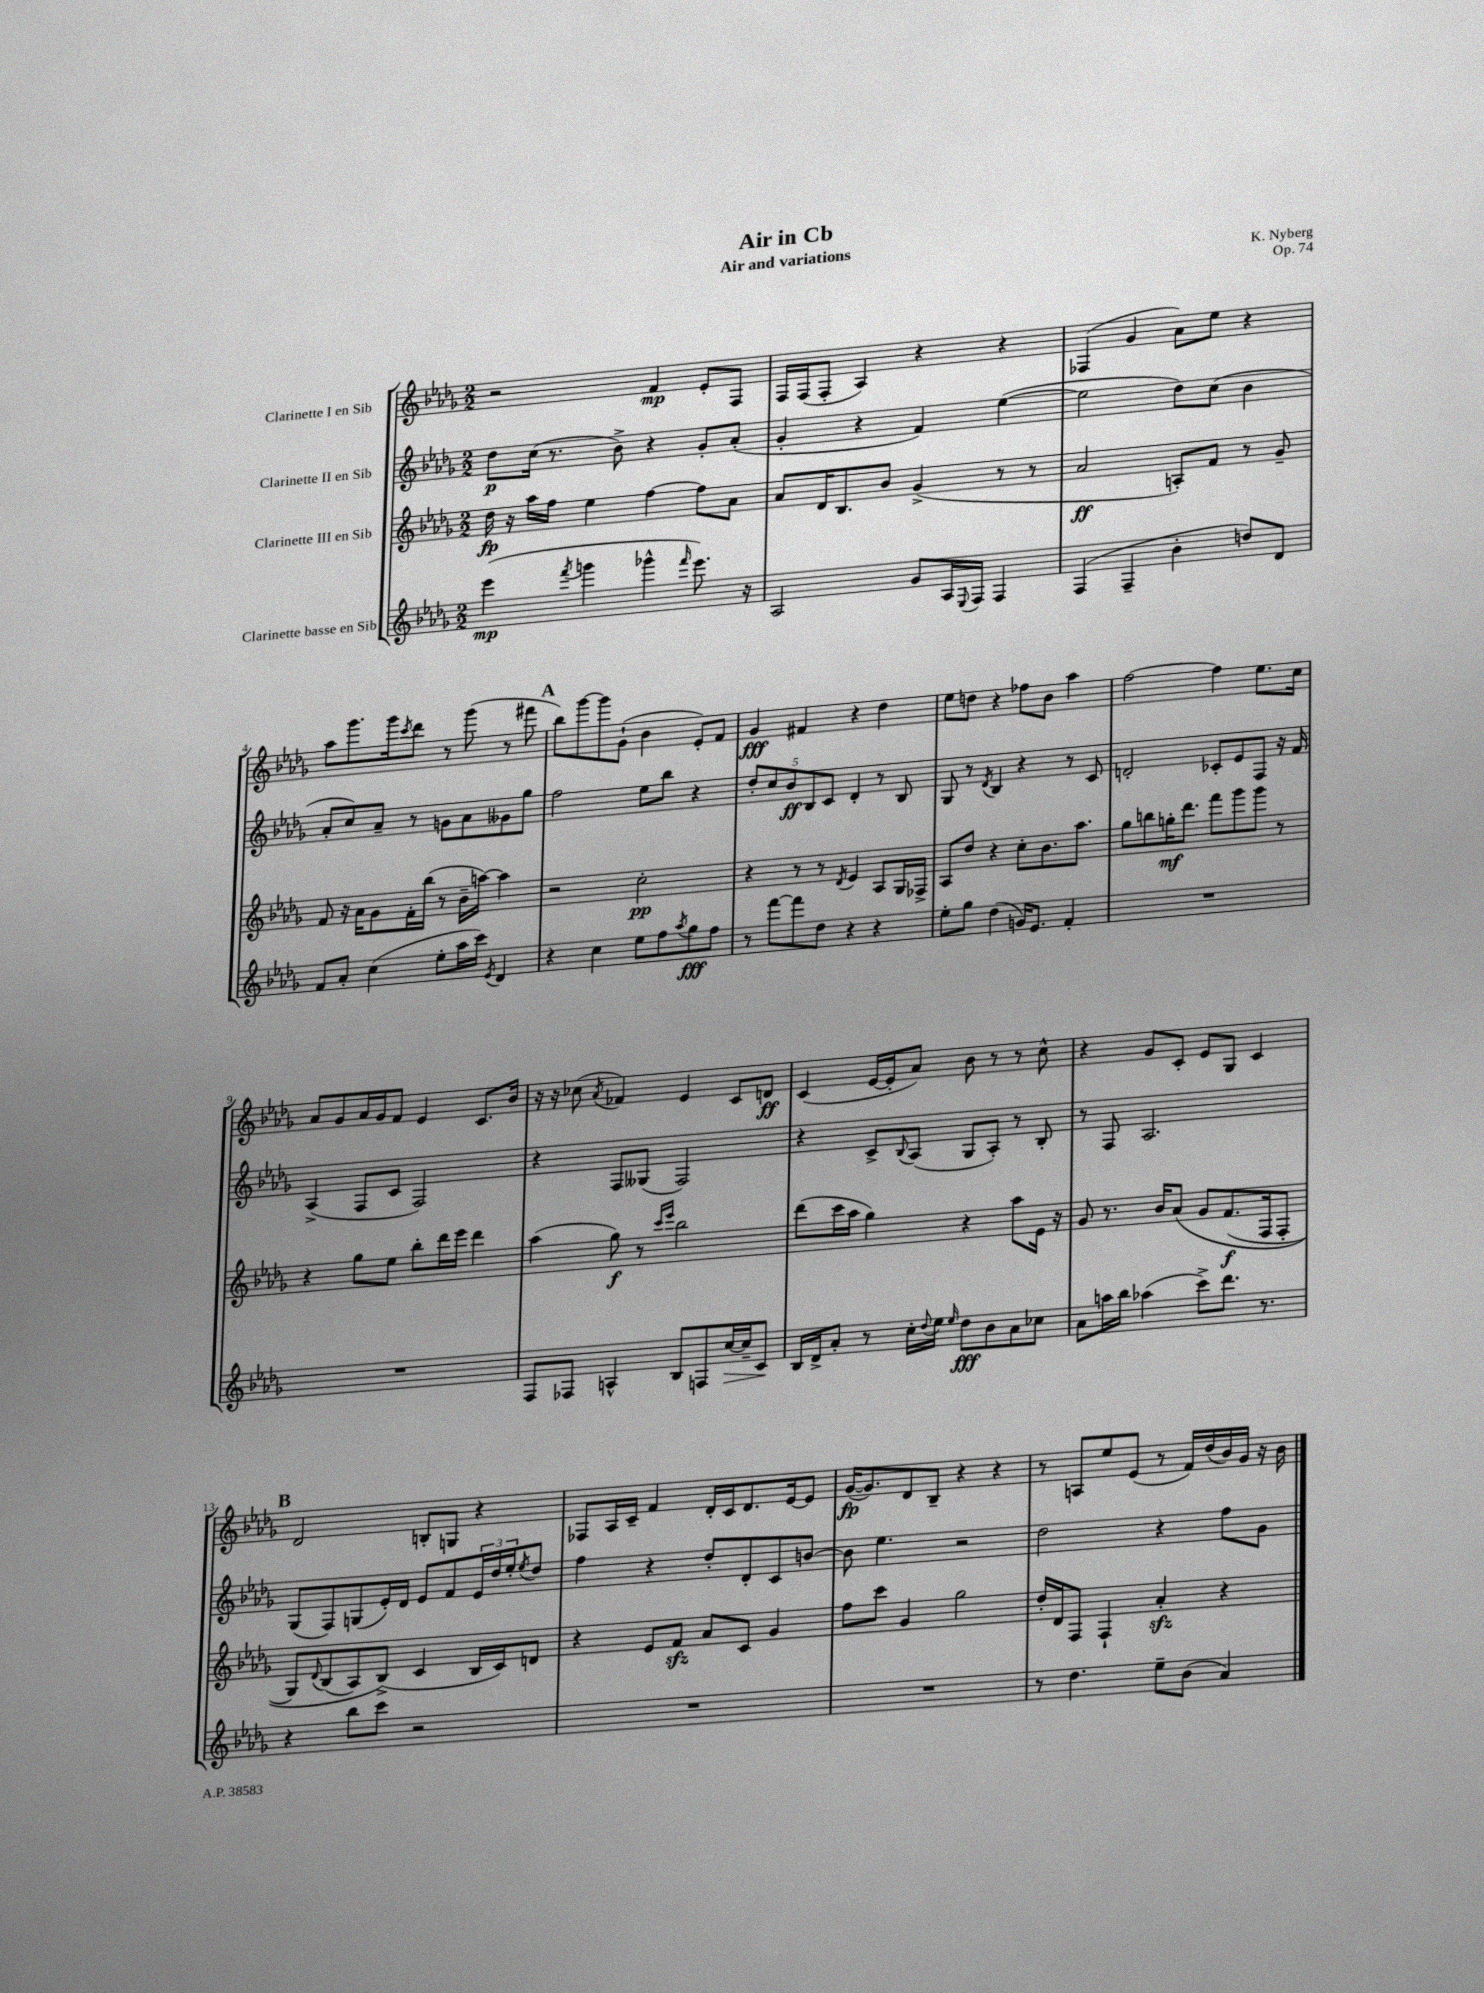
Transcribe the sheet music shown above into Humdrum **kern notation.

**kern	**kern	**kern	**kern
*staff4	*staff3	*staff2	*staff1
*clefG2	*clefG2	*clefG2	*clefG2
*k[b-e-a-d-g-]	*k[b-e-a-d-g-]	*k[b-e-a-d-g-]	*k[b-e-a-d-g-]
*M2/2	*M2/2	*M2/2	*M2/2
(4eee-\	16dd-\	8dd-\L	2r
.	16r	.	.
.	16aa-\LL	(16cc\Jk	.
.	16ff\JJ	8.r	.
8qfff/	.	.	.
4ggg\	4ee-\	.	.
.	.	8b-^\)	.
4ggg-^^\	[4ff\	4r	4f/
16qqfff/	.	.	.
8.eee-\)	8ff\]L	8g-'/L	8e-'/L
.	8a-\J	(8a-'/J	8F/J
16r	.	.	.
=	=	=	=
2A-/	8a-/L	4g-'/	16F/LL
.	.	.	(16F/J
.	16d-/K	.	8F'/J
.	8.B-/	.	.
.	.	4r	4A-/)
.	8b-/J	.	.
8g-/L	(4g-^/	4f/)	4r
16A-/L	.	.	.
8qqE-/	.	.	.
16F/JJ	.	.	.
4F/	8r	([4ee-\	4r
.	8r	.	.
=	=	=	=
(4F/	2a-/	2ee-\]	(4F-/
4F~/	.	.	4g-/
4b-'\	8A'/L)	8dd-\L)	8a-\L)
.	8f/J	(8cc\J	8ee-\J
8dd/L)	8r	4b-\	4r
8d-/J	8g-~/	.	.
=	=	=	=
8f/L	8f/	8a-'/L	8aa-\L
8a-'/J	16r	8cc/)	8.ggg-\
.	16a-\LK	.	.
(4cc\	8g-\	8a-~/J	.
.	.	.	16ggg-\k
.	.	.	8qccc/
.	16f'\L	8r	8ddd-\J
.	(16bb-\JJ	.	.
8ee-'\L	8r	8g\L	8r
16aa-\L	16b-~\LL	8a-\	(8ggg-\
16ccc\JJ)	[16aa\JJ)	.	.
8qe-/	.	.	.
4d-/	4aa\]	8g--\	8r
.	.	8gg-\J	8fff#\
=	=	=	=
4r	2r	2ff\	8bb-\L)
.	.	.	[8ggg-\
4cc\	.	.	8ggg-\]
.	.	.	(8g-`\J
8ee-\L	2cc'\	8ee-\L	4b-\
8ff\	.	8bb-\J	.
8qaa-/	.	.	.
8gg-\	.	4r	8e-'/L)
8ff\J	.	.	8f/J
=	=	=	=
8r	4r	10dd-'/L	4g-/
.	.	10cc/	.
[8fff\L	.	.	.
.	.	10b-/	.
8fff\]	8r	.	4f#/
.	.	10B-/	.
8dd-\J	8r	.	.
.	.	10c/J	.
.	8qd-/	.	.
4r	4e-/	4d-'/	4r
4r	8A-/L	8r	4dd-\
.	16G-/L	8B-/	.
.	16F-^/JJ	.	.
=	=	=	=
8ee-'\L	8A-/L	8G-/	8ee-\L
8gg-\J	8dd-/J	8r	8dd\J
.	.	8qd-/	.
(4dd-\	4r	4B-/	4r
16g/LK)	8cc'\L	4r	8ff-\L
8.e-/J	.	.	.
.	8.b-\	.	8b-\J
4f'/	.	8r	4aa-\
.	8.aa-\J	.	.
.	.	8c/	.
=	=	=	=
1r	8gg-\L	2d'/	[2ff\
.	8bb\	.	.
.	16gg'\K	.	.
.	8.ddd-\J	.	.
.	8fff\L	8c-'/L	4ff\]
.	8ggg-\	8e-/	.
.	8ggg-\J	8F/J	8.ee-\L
.	8r	16r	.
.	.	16f/	16cc\Jk
=	=	=	=
1r	4r	(4A-^/	8a-/L
.	.	.	8g-/
.	8gg-\L	8F/L	16a-/L
.	.	.	16g-/J
.	8ee-\J	8c/J	8f/J
.	8bb-'\L	2F/)	4e-/
.	16ddd-\L	.	.
.	16eee-\JJ	.	.
.	4ddd-\	.	8.c/L
.	.	.	16b-/Jk
=	=	=	=
8F/L	(4aa-\	4r	16r
.	.	.	16r
8F-/J	.	.	(8cc-\
.	.	.	8qa-/
4A^^/	8gg-\)	8F/L	4f-/)
.	8r	(8G--/J	.
.	16qqccc/LL	.	.
.	16qqeee-/JJ	.	.
8B-/L	2bb-\	2F/)	4e-/
8F/	.	.	.
[16cc/L	.	.	8c/L
16cc~/]J	.	.	.
8c/J	.	.	8d/J
=	=	=	=
16B-/LL	(8ddd-\L	4r	(4c/
16d-^/J	.	.	.
8a-'/J	16ccc\L	.	.
.	16aa-\JJ	.	.
8r	4gg-\)	8c^/L	[16e-/LL
.	.	.	16e-'/]J
.	.	8qqB-/	.
16cc'\LL	.	(8A-/J	8a-/J)
8qqdd-/	.	.	.
16ee-\JJ	.	.	.
16qqee-/	.	.	.
8dd-\L	4r	8G-/L	8b-\
8b-\	.	8A-'/J)	8r
8a-\	8aa-\L	8r	8r
8cc-\J	16e-\Jk	8B-'/	8cc^^\
.	16r	.	.
=	=	=	=
8a-\L	8g-/	8r	4r
16aa\L	8.r	8F/	.
16bb-\JJ	.	.	.
(4aa-\	.	2.A-/	8g-/L
.	16b-/LK	.	.
.	&(8a-/J	.	8c'/J
8ccc^\L)	8g-/L	.	8e-/L
8.ddd-\J	(8.f/	.	8G-/J
.	.	.	4c/
8.r	16F/k	.	.
.	8F'/J	.	.
=	=	=	=
4r	8G-/L)	(8G-/L	2d-/
.	8qqd-/	.	.
.	(8B-/	8F/)	.
8bb-\L	8A-/)	(8G/	.
8ccc\J	(8B-^/J&)	16e-'/L)	.
.	.	16d-/JJ	.
2r	4c/	8e-/L	8B'/L
.	.	8f/	8G/J
.	16B-/LL	24e-/L	4r
.	.	24dd-/	.
.	16c/J)	.	.
.	.	24ee-'/J	.
.	.	8qee-/	.
.	8d/J	8dd-/J	.
=	=	=	=
1r	4r	4ff\	8F-/L
.	.	.	16A-/L
.	.	.	16c~/JJ
.	8e-/L	4r	4f/
.	8f/J	.	.
.	8a-/L	8dd-'/L	16d-'/LL
.	.	.	16c/J
.	8c/J	8d-'/	8.d-/
.	4g-/	8c/	.
.	.	.	[16e-/k
.	.	[8b/J	8e-/]J
=	=	=	=
1r	8ff\L	8b\]	([16g-/LK
.	.	.	8.g-/])
.	8ccc\J	4.ee-\	.
.	4g-/	.	8d-/
.	.	.	8B-~/J
.	2gg-\	2r	4r
.	.	.	4r
=	=	=	=
8r	16dd-'/LL	2dd-\	8r
.	16d-/J	.	.
4.dd-\	8F/J	.	8A/L
.	4F`/	.	8ee-/
.	.	.	(8e-/J
8ee-~\L	4a-'/	4r	8r
(8b-\J	.	.	16f/LL)
.	.	.	(16dd-/
4a-/)	4r	8ff\L	16b-/)
.	.	.	16g-/JJ
.	.	8g-\J	16r
.	.	.	16b-\
==	==	==	==
*-	*-	*-	*-
